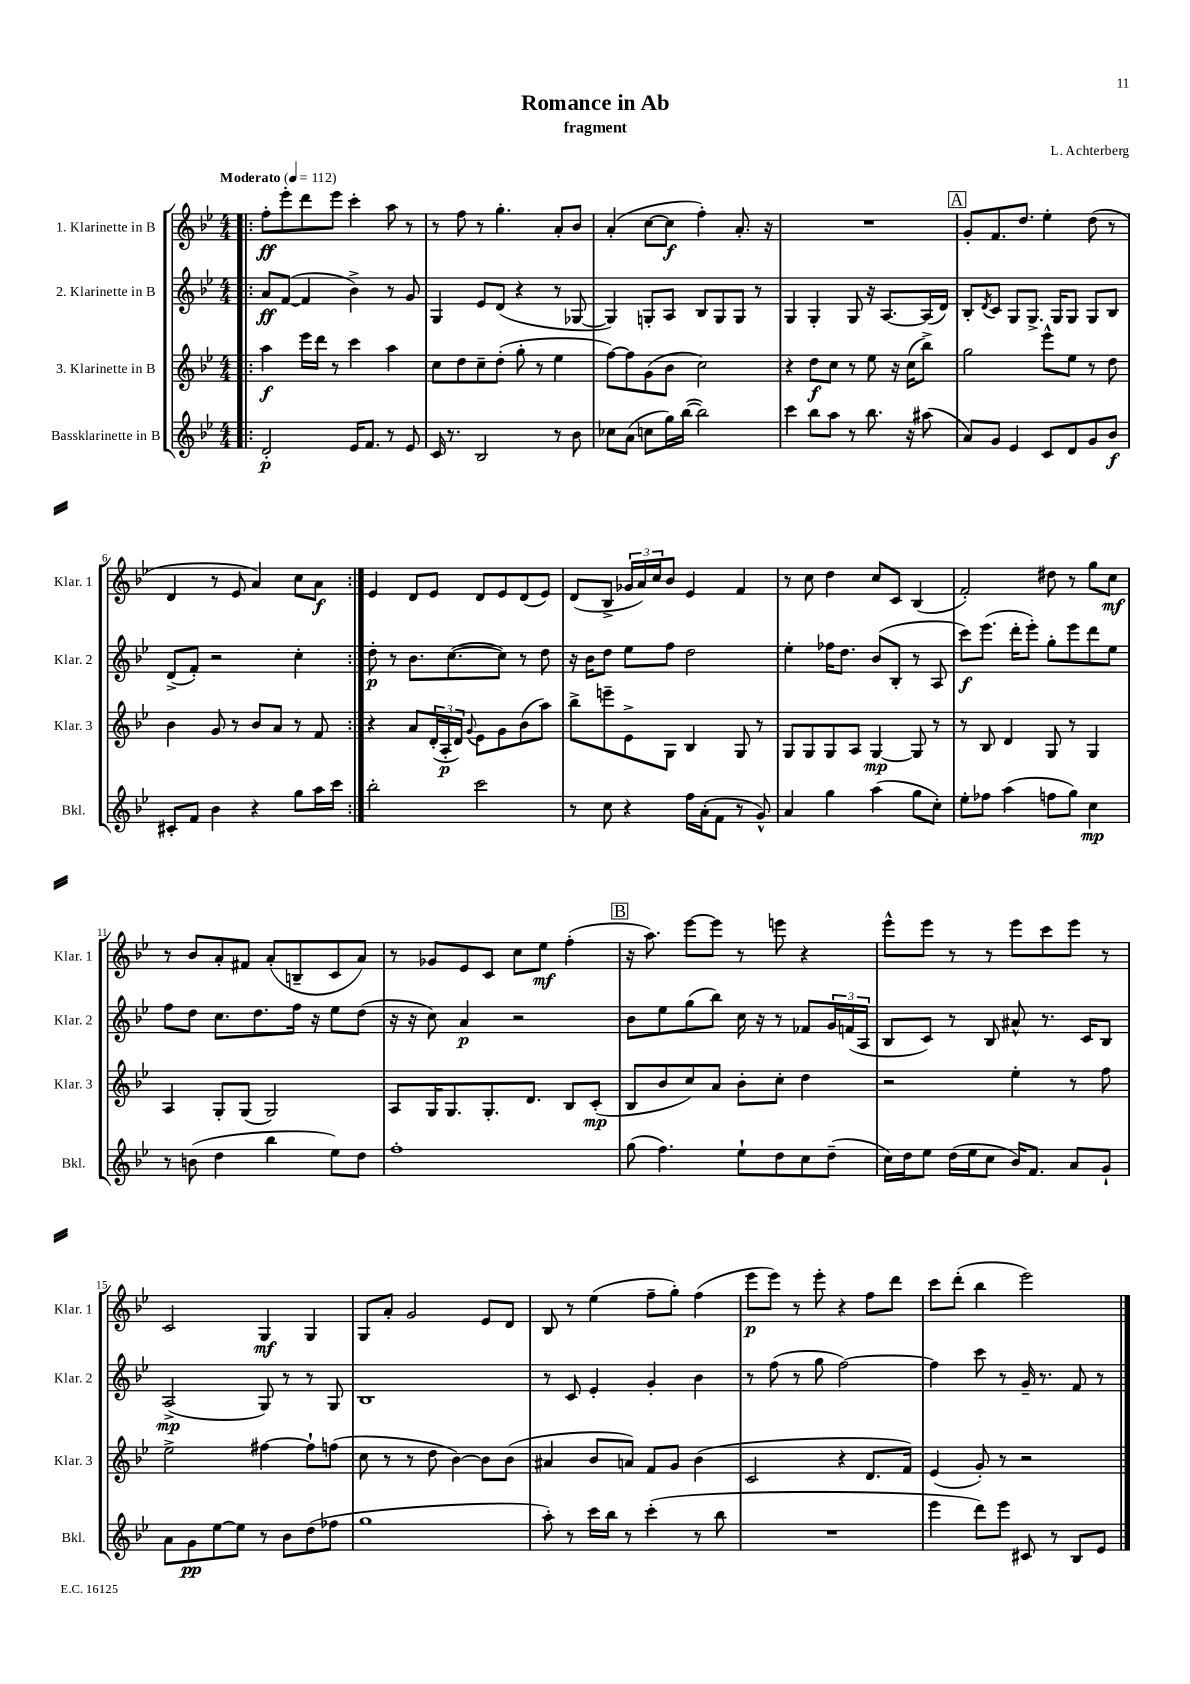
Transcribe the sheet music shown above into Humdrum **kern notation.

**kern	**kern	**kern	**kern
*staff4	*staff3	*staff2	*staff1
*clefG2	*clefG2	*clefG2	*clefG2
*k[b-e-]	*k[b-e-]	*k[b-e-]	*k[b-e-]
*M4/4	*M4/4	*M4/4	*M4/4
*MM112	*MM112	*MM112	*MM112
=!|:	=!|:	=!|:	=!|:
2d'/	4aa\	8a/L	8ff'\L
.	.	([8f/J	8eee-'\
.	16eee-\LL	4f/]	8ddd\
.	16ddd\JJ	.	.
.	8r	.	8eee-\J
16e-/LK	4ccc\	4b-^\)	4ccc'\
8.f/J	.	.	.
8r	4aa\	8r	8aa\
8e-/	.	8g/	8r
=	=	=	=
16c/	8cc\L	4G/	8r
8.r	.	.	.
.	8dd\	.	8ff\
2B-/	8cc~\	8e-/L	8r
.	(8dd'\J	(8d/J	4.gg'\
.	8gg'\	4r	.
.	8r	.	.
8r	4ee-\	8r	8a'/L
8b-\	.	[8G-/	8b-/J
=	=	=	=
8cc-\L	[8ff\L)	4G-/])	(4a'/
(8a\J	8ff\]	.	.
8cc\L	(8g\	8G'/L	[8cc\L
16gg\L)	8b-\J	8A/J	8cc\]J
([16bb-\JJ	.	.	.
2bb-\])	2cc\)	8B-/L	4ff'\)
.	.	8G/	.
.	.	8G/J	8.a'/
.	.	8r	.
.	.	.	16r
=	=	=	=
4ccc\	4r	4G/	1r
8bb-\L	8dd\L	4G'/	.
8aa\J	8cc\J	.	.
8r	8r	8G/	.
8.bb-\	8ee-\	16r	.
.	.	[8.A/L	.
.	16r	.	.
16r	(16cc\LK	.	.
(8aa#\	8bb-^\J)	(16A/]L	.
.	.	16d/JJ)	.
=	=	=	=
8a/L)	2gg\	8B-'/L	8g'/L
.	.	8qd/	.
8g/J	.	8c/J	8.f/
4e-/	.	8G/L	.
.	.	.	8.dd/J
.	.	8.G^/J	.
8c/L	8eee-^^\L	.	4ee-'\
.	.	16G/LK	.
8d/	8ee-\J	8G/J	.
8g/	8r	8G/L	(8dd\
8b-/J	8dd\	8B-/J	8r
=	=	=	=
8c#'/L	4b-\	(8d^/L	4d/
8f/J	.	8f'/J)	.
4b-\	8g/	2r	8r
.	8r	.	8e-/
4r	8b-/L	.	4a/)
.	8a/J	.	.
8gg\L	8r	4cc'\	8cc\L
16aa\L	8f/	.	8a\J
16ccc\JJ	.	.	.
=:|!	=:|!	=:|!	=:|!
2bb-'\	4r	8dd'\	4e-/
.	.	8r	.
.	8a/L	8.b-\L	8d/L
.	(24d'/L	.	8e-/J
.	24A'/	.	.
.	.	([8.cc\	.
.	24d/JJ)	.	.
.	8qqg/	.	.
2ccc\	8e-\L	.	8d/L
.	8g\	8cc\]J)	8e-/
.	(8b-\	8r	(8d/
.	8aa\J)	8dd\	8e-/J)
=	=	=	=
8r	8bb-^\L	16r	(8d/L
.	.	16b-\LK	.
8cc\	8eee~\	8dd\J	8B-^/J
4r	8e-^\	8ee-\L	24g-/LL
.	.	.	24a/)
.	.	.	24cc/J
.	8G\J	8ff\J	8b-/J
16ff\LL	4B-/	2dd\	4e-/
(16a'\J	.	.	.
8f\J	.	.	.
8r	8G/	.	4f/
8g^^/)	8r	.	.
=	=	=	=
4a/	8G/L	4ee-'\	8r
.	8G/	.	8cc\
4gg\	8G/	16ff-\LK	4dd\
.	.	8.dd\J	.
.	8A/J	.	.
(4aa\	[4G/	(8b-/L	8cc/L
.	.	8B-'/J	8c/J
8gg\L	8G/]	8r	(4B-/
8cc'\J)	8r	8A/	.
=	=	=	=
8ee-'\L	8r	8ccc\L)	2f'/)
8ff-\J	8B-/	(8.eee-\J	.
(4aa\	4d/	.	.
.	.	16ddd'\LK	.
.	.	8eee-'\J)	.
8ff\L	8G/	8gg'\L	8dd#\
8gg\J)	8r	8eee-\	8r
4cc\	4G/	8ddd\	8gg\L
.	.	8ee-\J	8cc\J
=	=	=	=
8r	4A/	8ff\L	8r
(8b\	.	8dd\J	8b-/L
4dd\	8G'/L	8.cc\L	8a'/
.	(8G/J	.	8f#/J
.	.	8.dd\	.
4bb-\	2G/)	.	(8a'/L
.	.	16ff\Jk	8B~/
.	.	16r	.
8ee-\L)	.	8ee-\L	8c/
8dd\J	.	(8dd\J	8a/J)
=	=	=	=
1ff'	8A/L	16r	8r
.	.	16r	.
.	16G/K	8cc\)	8g-/L
.	8.G/	.	.
.	.	4a/	8e-/
.	8.G'/	.	8c/J
.	.	2r	8cc\L
.	8.d/J	.	.
.	.	.	8ee-\J
.	8B-/L	.	(4ff'\
.	(8c'/J	.	.
=	=	=	=
(8gg\	8B-/L	8b-\L	16r
.	.	.	8.aa\)
4.ff\)	8b-/	8ee-\	.
.	8cc/)	(8gg\	[8eee-\L
.	8a/J	8bb-\J)	8eee-\]J
8ee-`\L	8b-'\L	16cc\	8r
.	.	16r	.
8dd\	8cc'\J	8r	8eee\
8cc\	4dd\	8f-/L	4r
(8dd~\J	.	24g/L	.
.	.	(24f/	.
.	.	24A/JJ	.
=	=	=	=
16cc\LL)	2r	8B-/L	8eee-^^\L
16dd\J	.	.	.
8ee-\J	.	8c/J)	8eee-\J
(16dd\LL	.	8r	8r
16ee-\J	.	.	.
8cc\J	.	8B-/	8r
16b-/LK)	4ee-'\	8a#^^/	8eee-\L
8.f/J	.	.	.
.	.	8.r	8ccc\
8a/L	8r	.	8eee-\J
.	.	16c/LK	.
8g`/J	8ff\	8B-/J	8r
=	=	=	=
8a\L	2ee-^\	(2A^/	2c/
8g\	.	.	.
[8ee-\	.	.	.
8ee-\]J	.	.	.
8r	[4ff#\	8G/)	4G/
8b-\L	.	8r	.
(8dd\	8ff#`\]L	8r	4G/
8ff-\J	(8ff\J	8G/	.
=	=	=	=
1gg	8cc\	1B-	8G/L
.	8r	.	8a'/J
.	8r	.	2g/
.	8dd\	.	.
.	[4b-\)	.	.
.	8b-\]L	.	8e-/L
.	(8b-\J	.	8d/J
=	=	=	=
8aa'\)	4a#/	8r	8B-/
8r	.	8c/	8r
16ccc\LL	8b-/L	4e-'/	(4ee-\
16bb-\JJ	.	.	.
8r	8a/J)	.	.
(4ccc'\	8f/L	4g'/	8ff~\L
.	8g/J	.	8gg'\J)
8r	(4b-\	4b-\	(4ff\
8bb-\	.	.	.
=	=	=	=
1r	2c/	8r	8eee-\L
.	.	(8ff\	8eee-\J)
.	.	8r	8r
.	.	8gg\	8eee-'\
.	4r	[2ff\)	4r
.	8.d/L	.	8ff\L
.	.	.	8ddd\J
.	16f/Jk)	.	.
=	=	=	=
4eee-\	(4e-/	4ff\]	8ccc\L
.	.	.	(8ddd'\J
8ddd\L)	8g'/)	8ccc\	4bb-\
8eee-\J	8r	8r	.
8c#/	2r	16g~/	2eee-\)
.	.	8.r	.
8r	.	.	.
8B-/L	.	8f/	.
8e-/J	.	8r	.
==	==	==	==
*-	*-	*-	*-
